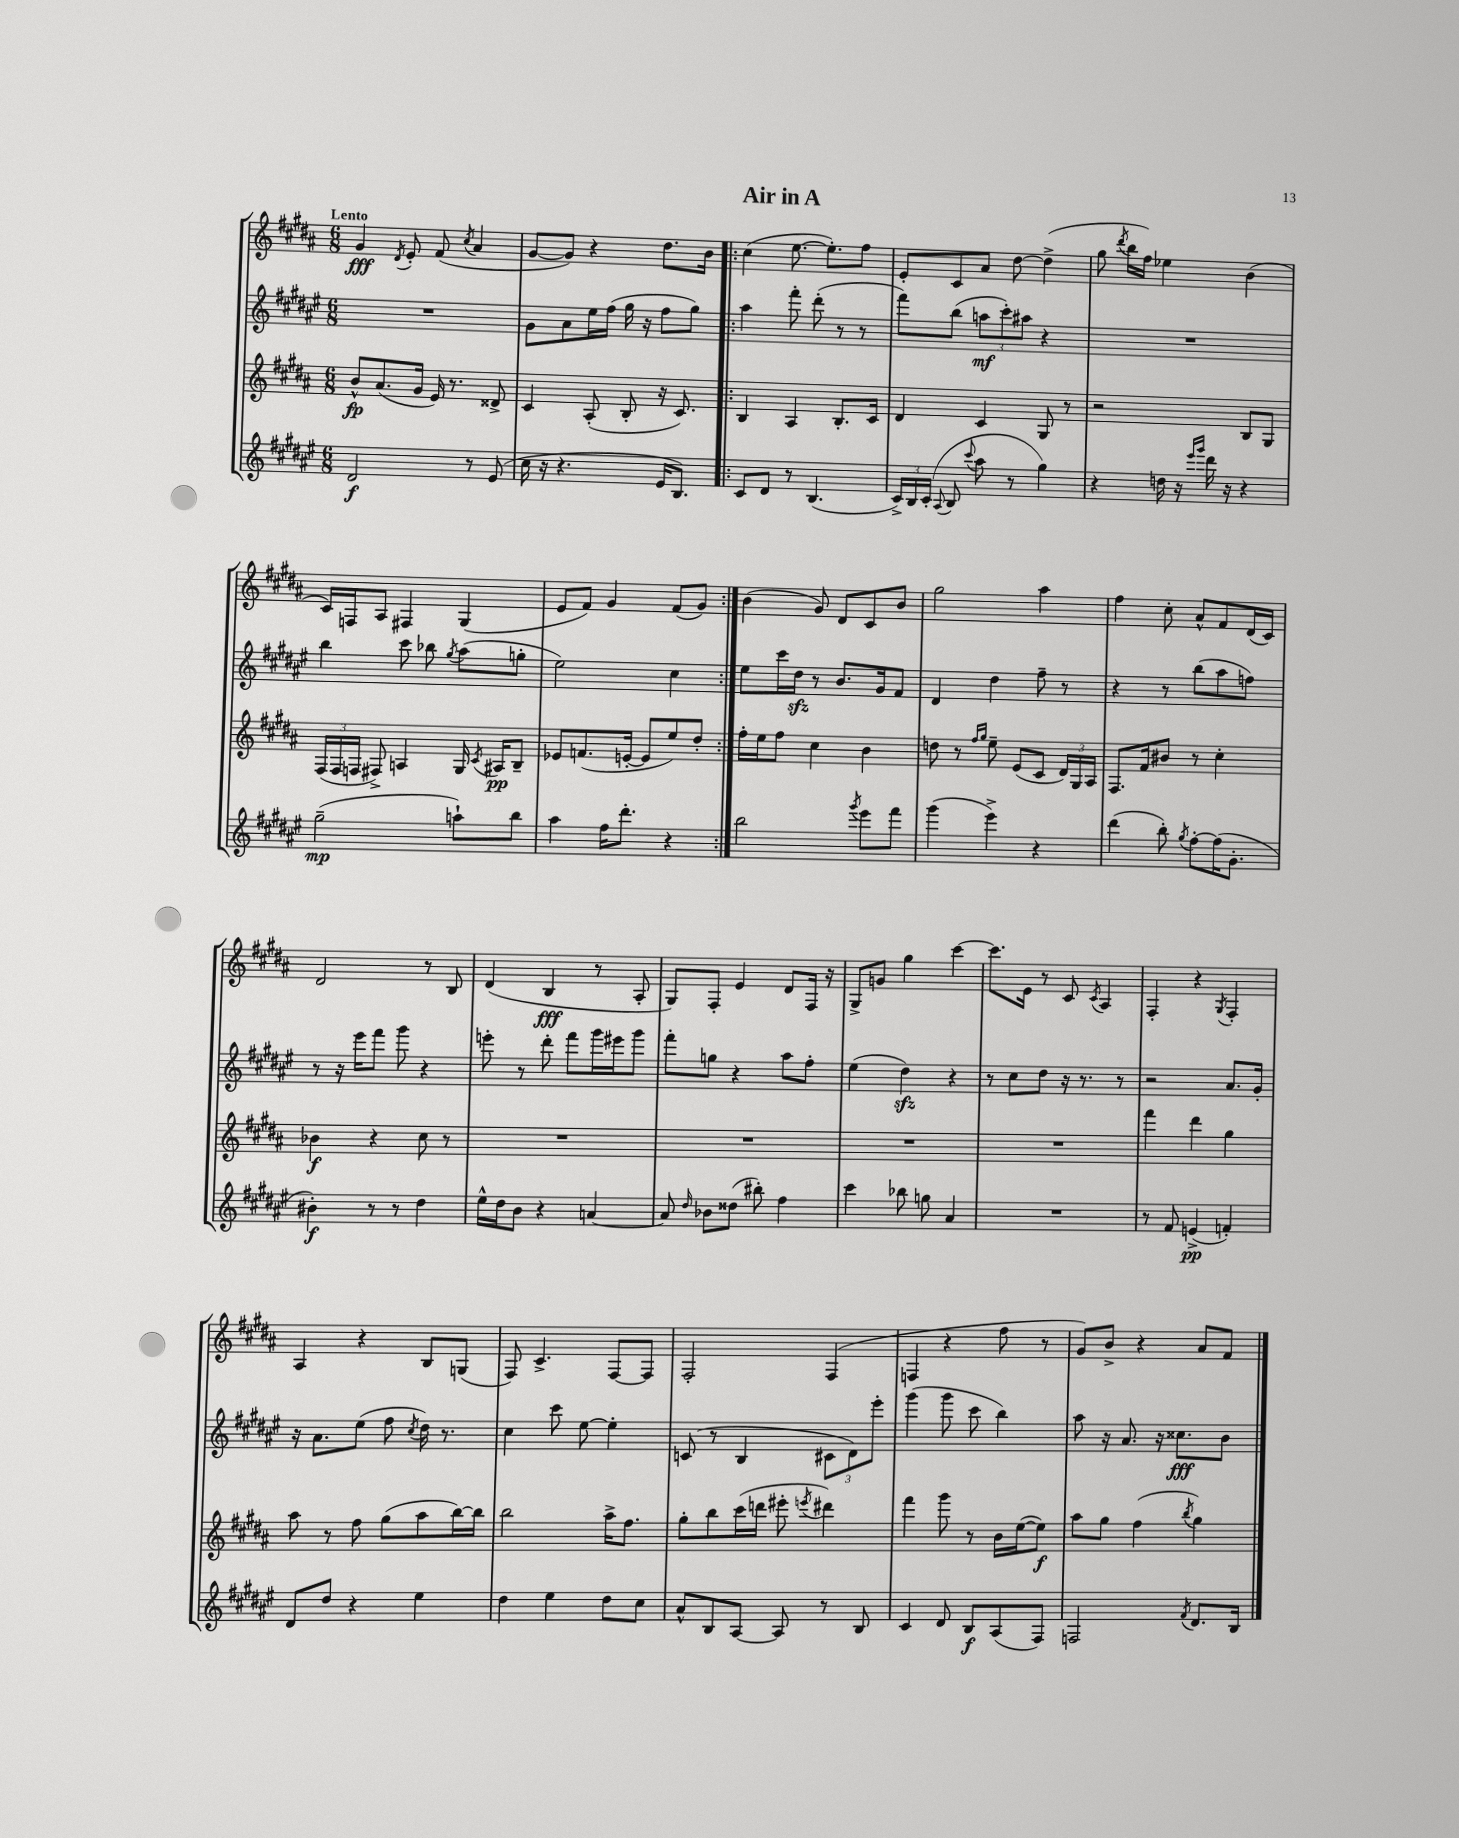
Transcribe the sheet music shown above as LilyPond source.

\header { title = "Air in A" }
<<
\new StaffGroup <<
\new Staff = "s0" {
    \clef treble \key b \major \numericTimeSignature \time 6/8 \tempo "Lento"
    \autoBeamOff gis'4\fff \acciaccatura { dis'8 } e'8-. fis'8( \acciaccatura { cis''8 } ais'4 |
    gis'8[~ gis'8]) r4 dis''8.[ b'16] |
    \repeat volta 2 { cis''4( e''8.~ e''8.[-.) fis''8] |
    e'8[-. cis'8 ais'8] dis''8~ dis''4->( |
    gis''8 \acciaccatura { dis'''8 } b''16[ fis''16]) ees''4 b'4( |
    cis'16[) f16 ais8] fis4 gis4( |
    e'8[ fis'8]) gis'4 fis'8[( gis'8]) | }
    b'4( gis'8) dis'8[ cis'8 b'8] |
    gis''2 ais''4 |
    fis''4 cis''8-. ais'8[-^ fis'8 dis'16( cis'16]) |
    dis'2 r8 b8 |
    dis'4( b4\fff r8 ais8-. |
    gis8[) fis8]-. e'4 dis'8[ fis16] r16 |
    gis8[-> g'8] gis''4 cis'''4~ |
    cis'''8.[ e'16] r8 cis'8 \acciaccatura { cis'8 } ais4 |
    fis4-. r4 \acciaccatura { gis8 } fis4-. |
    ais4 r4 b8[ g8]( |
    fis8) cis'4.-> fis8[~ fis8] |
    fis2-. fis4( |
    f4 r4 fis''8 r8 |
    gis'8[) b'8]-> r4 ais'8[ fis'8] \bar "|." |
}
\new Staff = "s1" {
    \clef treble \key fis \major \numericTimeSignature \time 6/8
    \autoBeamOff R2. |
    gis'8[ ais'8 eis''16 fis''16]( gis''16 r16 fis''8[ gis''8]) |
    \repeat volta 2 { ais''4 fis'''8-. dis'''8-.( r8 r8 |
    fis'''8[) b''8]( \tuplet 3/2 { a''8[\mf cis'''8-.) ais''8] } r4 |
    R2. |
    b''4 cis'''8 bes''8 \acciaccatura { gis''8 } ais''8[( g''8]-. |
    eis''2) cis''4 | }
    eis''8[ cis'''16 dis''16]\sfz r8 b'8.[ gis'16 fis'8] |
    dis'4 dis''4 fis''8-- r8 |
    r4 r8 b''8[( ais''8 f''8]) |
    r8 r16 eis'''16[ fis'''8] gis'''8 r4 |
    e'''8-. r8 dis'''8-. fis'''8[ gis'''16 eis'''16 gis'''8] |
    fis'''8[-. g''8] r4 ais''8[ fis''8]-. |
    eis''4( dis''4\sfz) r4 |
    r8 cis''8[ dis''8] r16 r8. r8 |
    r2 ais'8.[ gis'16]-. |
    r16 ais'8.[ eis''8]( fis''8 \acciaccatura { cis''8 } dis''16) r8. |
    cis''4 cis'''8 eis''8~ eis''4-. |
    c'8( r8 b4 \tuplet 3/2 { cis'8[ dis'8) eis'''8]-. } |
    gis'''4( gis'''8 cis'''8 b''4) |
    ais''8 r16 ais'8. r16 cisis''8.[\fff b'8] \bar "|." |
}
\new Staff = "s2" {
    \clef treble \key b \major \numericTimeSignature \time 6/8
    \autoBeamOff b'8[-^\fp ais'8.( gis'16] e'16) r8. disis'8-> |
    cis'4 ais8-.( b8-. r16 cis'8.) |
    \repeat volta 2 { b4 ais4 b8.[-. cis'16] |
    dis'4 cis'4 gis8 r8 |
    r2 b8[ gis8] |
    \tuplet 3/2 { fis16[( fis16 f16] } fis8->) a4 gis16 \acciaccatura { cis'8 } ais16[\pp b8]-- |
    ees'8[ f'8.( e'16]~-. e'8[ e''8) dis''8]-. | }
    fis''16[-. e''16 fis''8] cis''4 b'4 |
    d''8 r8 \grace { fis''16[ gis''16] } e''8-- e'8[( cis'8] \tuplet 3/2 { dis'16[) gis16 ais16] } |
    fis8.[ fis'16 bis'8] r8 cis''4-. |
    bes'4\f r4 cis''8 r8 |
    R2. |
    R2. |
    R2. |
    R2. |
    fis'''4 dis'''4 gis''4 |
    ais''8 r8 fis''8 gis''8[( ais''8 b''16~) b''16] |
    b''2 ais''16[-> fis''8.] |
    gis''8[-. b''8 cis'''16( d'''16] eis'''8-. \acciaccatura { e'''8 } dis'''4) |
    fis'''4 gis'''8 r8 b'16[ e''16~( e''8]\f) |
    ais''8[ gis''8] fis''4( \acciaccatura { b''8 } gis''4) \bar "|." |
}
\new Staff = "s3" {
    \clef treble \key fis \major \numericTimeSignature \time 6/8
    \autoBeamOff dis'2\f r8 eis'8( |
    cis''16 r16 r4. eis'16[ b8.]) |
    \repeat volta 2 { cis'8[ dis'8] r8 b4.( |
    \tuplet 3/2 { cis'16[->) b16 cis'16]-.( } \appoggiatura { ais8 } b8 \appoggiatura { cis'''8 } ais''8 r8 gis''4) |
    r4 d''16 r16 \grace { eis'''16[ gis'''16] } dis'''16 r16 r4 |
    gis''2--\mp( a''8[-!) b''8] |
    ais''4 fis''16[ dis'''8.]-. r4 | }
    b''2 \acciaccatura { gis'''8 } eis'''8[ fis'''8] |
    gis'''4( eis'''4->) r4 |
    dis'''4( b''8-.) \acciaccatura { gis''8 } fis''8[~-. fis''16( gis'8.]-. |
    bis'4-.\f) r8 r8 dis''4 |
    eis''16[-^ dis''16 b'8] r4 a'4~ |
    a'8 \grace { dis''16 } bes'8[ disis''8]( bis''8-.) fis''4 |
    cis'''4 bes''8 g''8 ais'4 |
    R2. |
    r8 fis'8 e'4->\pp( f'4-.) |
    dis'8[ dis''8] r4 eis''4 |
    dis''4 eis''4 dis''8[ cis''8] |
    ais'8[-^ b8 ais8]~ ais8 r8 b8 |
    cis'4 dis'8 b8[\f ais8( fis8]) |
    f2 \acciaccatura { fis'8 } dis'8.[ b16] \bar "|." |
}
>>
>>
\layout { \context { \Score \remove "Bar_number_engraver" } }
